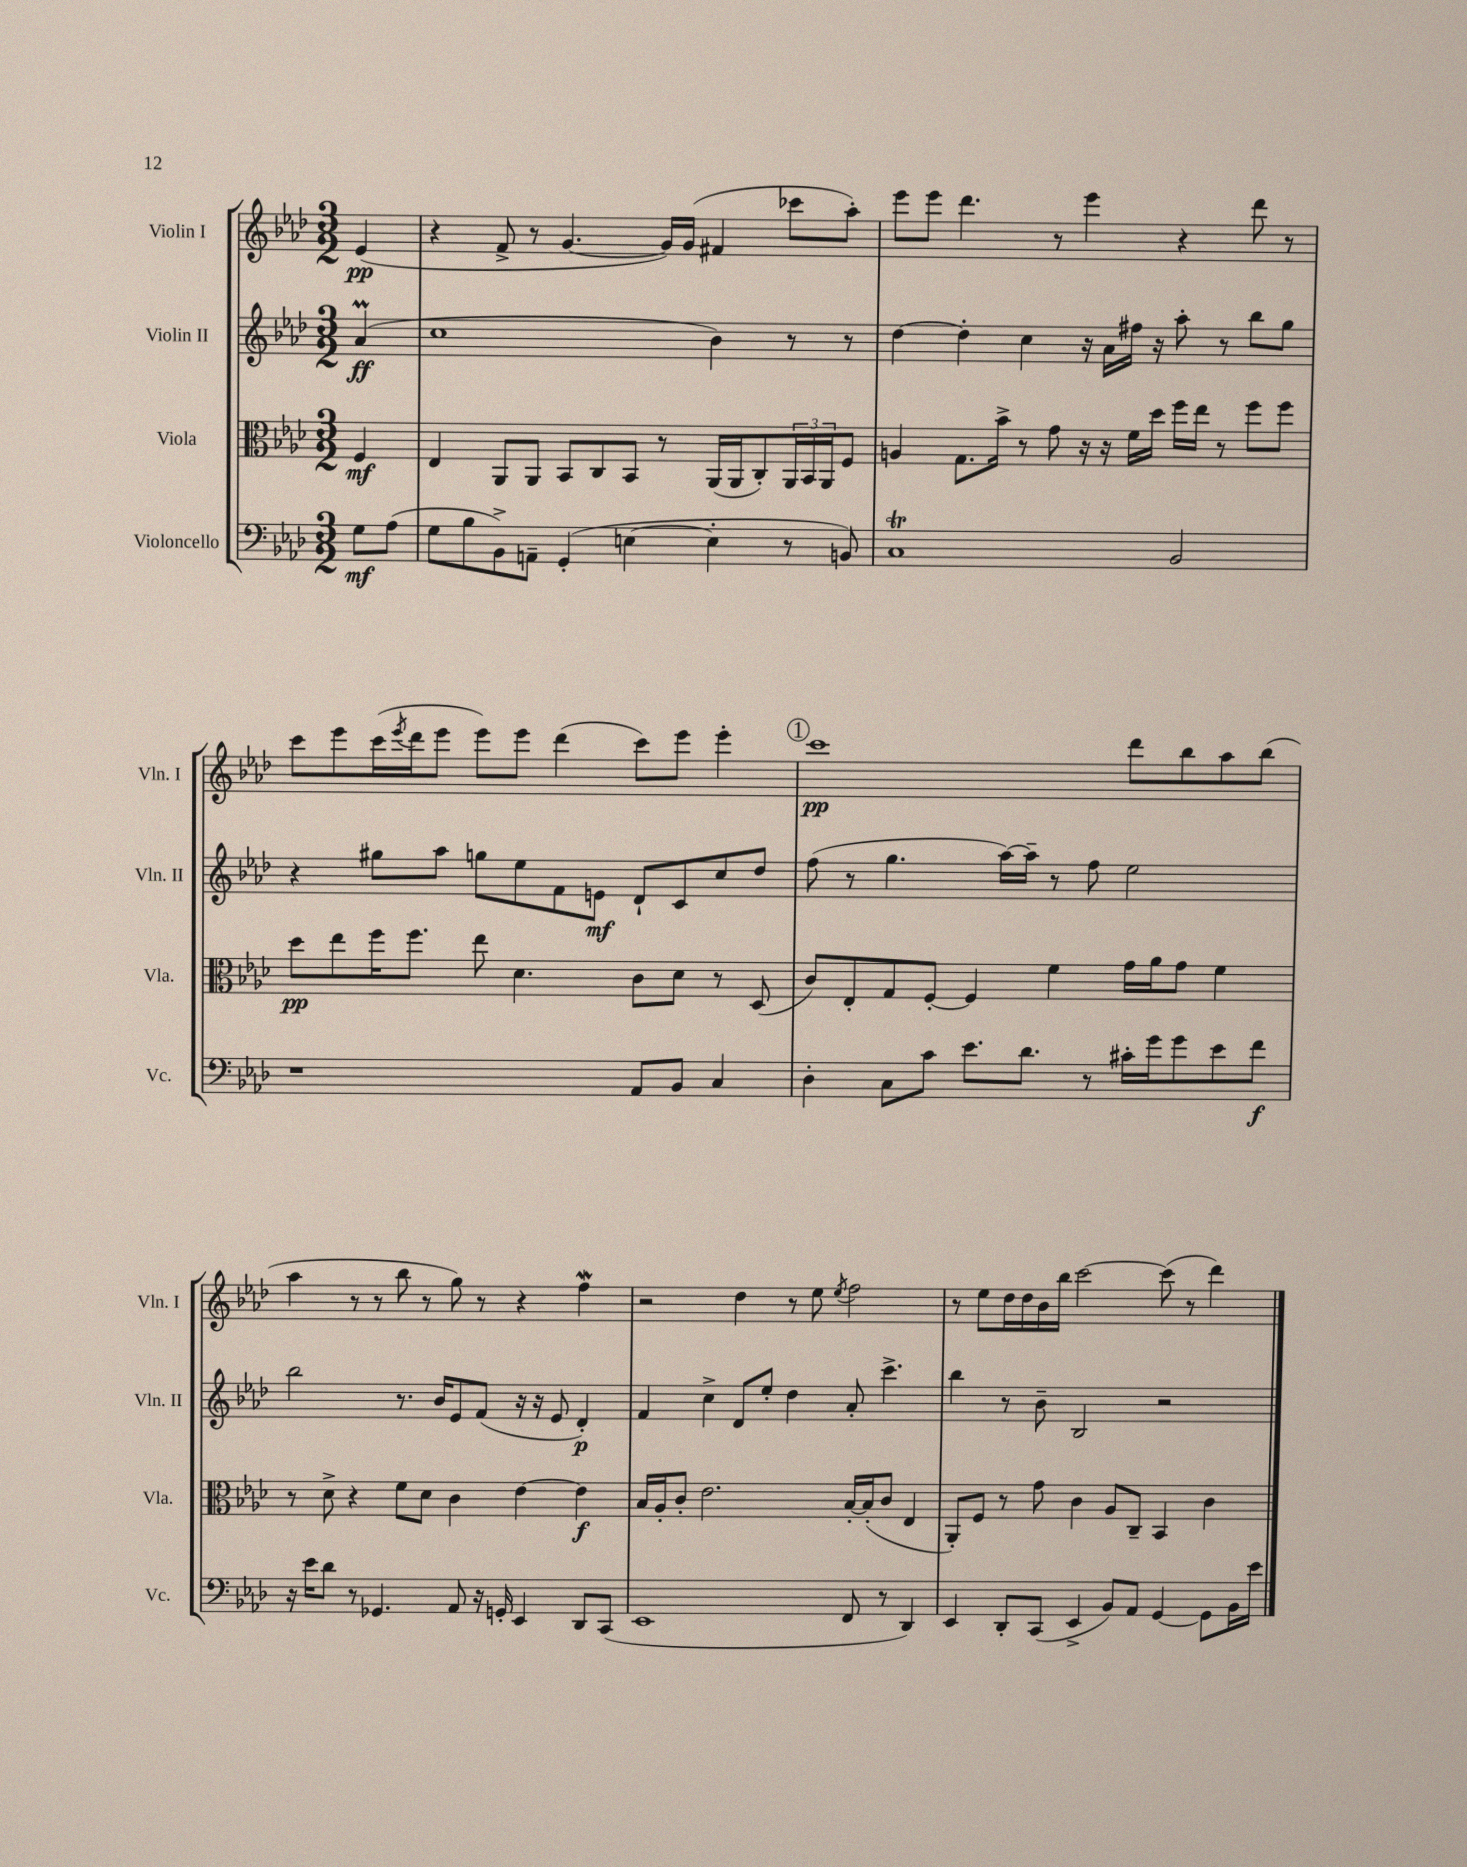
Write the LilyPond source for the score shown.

<<
\new StaffGroup <<
\new Staff = "s0" \with { instrumentName = "Violin I" shortInstrumentName = "Vln. I" } {
    \clef treble \key aes \major \numericTimeSignature \time 3/2 \partial 4
    ees'4\pp( |
    r4 f'8-> r8 g'4.~ g'16) g'16( fis'4 ces'''8 aes''8-.) |
    ees'''8 ees'''8 des'''4. r8 ees'''4 r4 des'''8 r8 |
    c'''8 ees'''8 c'''16( \acciaccatura { ees'''8 } des'''16 ees'''8 ees'''8) ees'''8 des'''4( c'''8) ees'''8 ees'''4-. |
    \mark \markup { \circle "1" } c'''1\pp des'''8 bes''8 aes''8 bes''8( |
    aes''4 r8 r8 bes''8 r8 g''8) r8 r4 f''4\mordent |
    r2 des''4 r8 ees''8 \acciaccatura { ees''8 } f''2 |
    r8 ees''8 des''16 des''16 bes'16 bes''16 c'''2~ c'''8( r8 des'''4) \bar "|." |
}
\new Staff = "s1" \with { instrumentName = "Violin II" shortInstrumentName = "Vln. II" } {
    \clef treble \key aes \major \numericTimeSignature \time 3/2 \partial 4
    aes'4\prall\ff( |
    c''1 bes'4) r8 r8 |
    des''4~ des''4-. c''4 r16 aes'16 fis''16 r16 aes''8-. r8 bes''8 g''8 |
    r4 gis''8 aes''8 g''8 ees''8 f'8 e'8\mf des'8-! c'8 c''8 des''8 |
    \mark \markup { \circle "1" } f''8( r8 g''4. aes''16~) aes''16-- r8 f''8 ees''2 |
    bes''2 r8. bes'16 ees'8 f'8( r16 r16 ees'8 des'4-.\p) |
    f'4 c''4-> des'8 ees''8-. des''4 aes'8-. c'''4.-> |
    bes''4 r8 bes'8-- bes2 r2 \bar "|." |
}
\new Staff = "s2" \with { instrumentName = "Viola" shortInstrumentName = "Vla." } {
    \clef alto \key aes \major \numericTimeSignature \time 3/2 \partial 4
    f4\mf |
    ees4 aes,8 aes,8 bes,8 c8 bes,8 r8 aes,16( aes,16 c8-.) \tuplet 3/2 { aes,16 bes,16 aes,16 } f8 |
    a4 g8. bes'16-> r8 g'8 r16 r16 f'16 des''16 f''16 ees''16 r8 f''8 f''8 |
    des''8\pp ees''8 f''16 f''8. ees''8 des'4. c'8 des'8 r8 des8( |
    \mark \markup { \circle "1" } c'8) ees8-. g8 f8~-. f4 f'4 g'16 aes'16 g'8 f'4 |
    r8 des'8-> r4 f'8 des'8 c'4 ees'4~ ees'4\f |
    bes16 aes16-. c'8-. ees'2. bes16~-. bes16-.( c'8 ees4 |
    aes,8-.) f8 r8 g'8 c'4 aes8 c8-- bes,4 c'4 \bar "|." |
}
\new Staff = "s3" \with { instrumentName = "Violoncello" shortInstrumentName = "Vc." } {
    \clef bass \key aes \major \numericTimeSignature \time 3/2 \partial 4
    g8\mf aes8( |
    g8 bes8 bes,8->) a,8-- g,4-.( e4~ e4-. r8 b,8) |
    c1\trill bes,2 |
    r1 aes,8 bes,8 c4 |
    \mark \markup { \circle "1" } des4-. c8 c'8 ees'8. des'8. r8 cis'16-. g'16 g'8 ees'8 f'8\f |
    r16 ees'16 des'8 r8 ges,4. aes,8 r16 g,16-. ees,4 des,8 c,8( |
    ees,1 f,8 r8 des,4) |
    ees,4 des,8-. c,8( ees,4-> bes,8) aes,8 g,4~ g,8 bes,16 ees'16 \bar "|." |
}
>>
>>
\layout { \context { \Score \remove "Bar_number_engraver" } }
